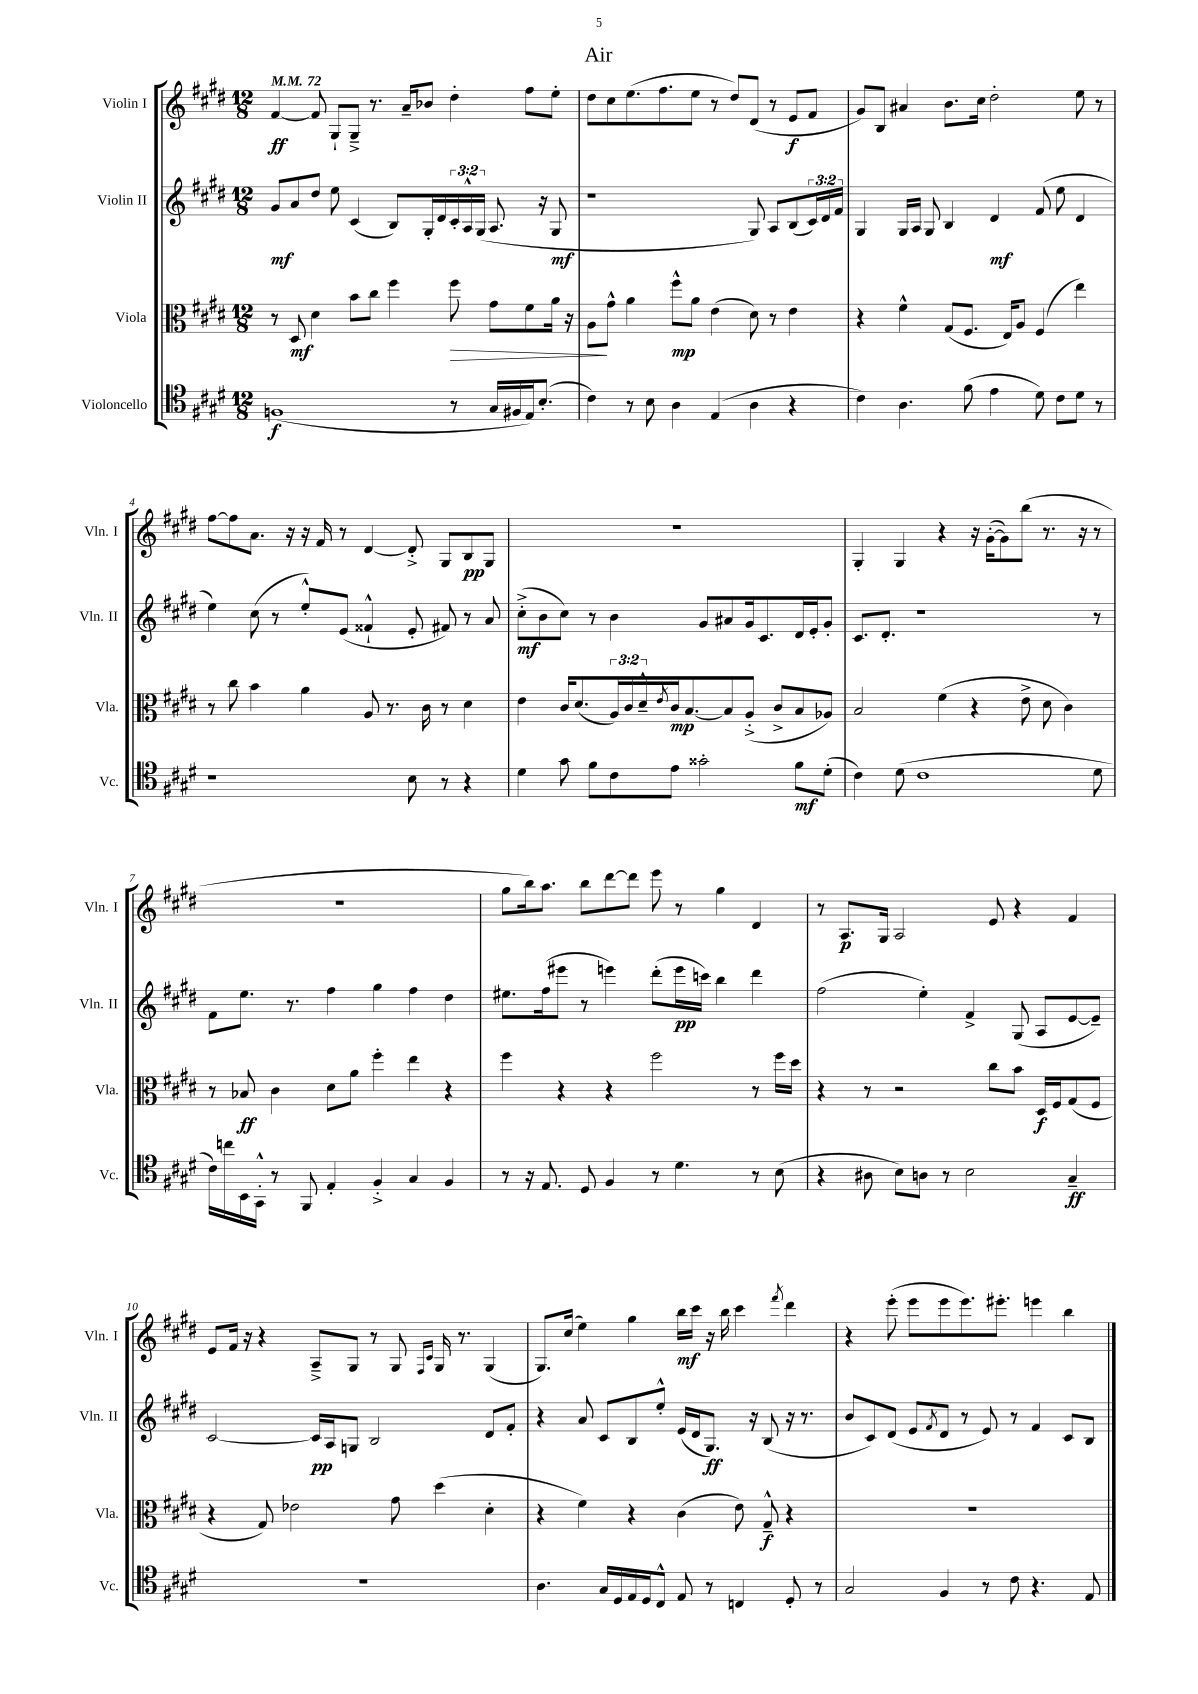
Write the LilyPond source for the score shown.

\header { title = "Air" }
<<
\new StaffGroup <<
\new Staff = "s0" \with { instrumentName = "Violin I" shortInstrumentName = "Vln. I" } {
    \clef treble \key e \major \numericTimeSignature \time 12/8 \tempo 4 = 72
    fis'4~\ff fis'8 gis8-! gis8---> r8. a'16-- bes'8 dis''4-. fis''8 e''8-. |
    dis''8 cis''8 e''8.( fis''8. e''8 r8 dis''8) dis'8( r8 e'8\f fis'8 |
    gis'8) b8 ais'4 b'8. cis''16 dis''2-. e''8 r8 |
    fis''8~ fis''8 a'8. r16 r16 fis'16 r8 dis'4~ dis'8-.-> gis8 b8\pp gis8 |
    R1. |
    gis4-. gis4 r4 r16 gis'16~-.( gis'8) b''8( r8. r16 r8 |
    R1. |
    gis''8 b''16) a''8. b''8 dis'''8~ dis'''8 e'''8 r8 gis''4 dis'4 |
    r8 a8.\p gis16 a2 e'8 r4 fis'4 |
    e'8 fis'16 r16 r4 a8---> gis8 r8 gis8 \grace { fis16 cis'16 } gis16 r8. gis4( |
    gis8.) cis''16( e''4) gis''4 b''16\mf cis'''16 r16 b''16 cis'''4 \acciaccatura { fis'''8 } dis'''4 |
    r4 e'''8-.( e'''8 e'''8 e'''8.) eis'''8.-. e'''4 b''4 \bar "|." |
}
\new Staff = "s1" \with { instrumentName = "Violin II" shortInstrumentName = "Vln. II" } {
    \clef treble \key e \major \numericTimeSignature \time 12/8 \override Staff.TupletNumber.text = #tuplet-number::calc-fraction-text
    gis'8\mf a'8 dis''8 e''8 cis'4( b8) gis16-. dis'16 \tuplet 3/2 { cis'16-. a16-^ gis16( } a8. r16 gis8\mf |
    r1 gis8) a8 b8( \tuplet 3/2 { cis'16) dis'16 fis'16 } |
    gis4 gis16 a16 gis8 b4 dis'4\mf fis'8( e''8 dis'4 |
    e''4) cis''8( r8 e''8-.-^) e'8( fisis'4-!-^ e'8-. fis'8) r8 a'8 |
    cis''8-.->\mf( b'8 cis''8) r8 b'4 gis'8 ais'8 gis'16 cis'8. dis'16 e'16-. gis'8-. |
    cis'8. dis'8.-. r1 r8 |
    fis'8 e''8. r8. fis''4 gis''4 fis''4 dis''4 |
    eis''8. fis''16( eis'''8 r8 e'''4) dis'''8-.( e'''16\pp c'''16) b''4 dis'''4 |
    fis''2( e''4-.) fis'4-> gis8( a8 e'8~ e'8--) |
    cis'2~ cis'16\pp a16 g8 b2 dis'8 fis'8-. |
    r4 a'8 cis'8 b8 e''8-.-^ e'16( dis'16 gis8.\ff) r16 b8( r16 r8. |
    b'8 cis'8) dis'8( e'8 \acciaccatura { fis'8 } dis'8 r8 e'8) r8 fis'4 cis'8 b8 \bar "|." |
}
\new Staff = "s2" \with { instrumentName = "Viola" shortInstrumentName = "Vla." } {
    \clef alto \key e \major \numericTimeSignature \time 12/8 \override Staff.TupletNumber.text = #tuplet-number::calc-fraction-text
    r8 dis8\mf dis'4 b'8 cis''8 fis''4 fis''8\> gis'8 fis'8 a'16 r16 |
    a8\! gis'8-^ a'4 fis''8-^\mp a'8 e'4( dis'8) r8 e'4 |
    r4 fis'4-^ gis8( fis8. e16) a8 fis4( e''4) |
    r8 cis''8 b'4 a'4 a8 r8. cis'16 r8 dis'4 |
    e'4 cis'16 dis'8.( \tuplet 3/2 { a16) cis'16 dis'16---^ } \acciaccatura { e'8 } cis'16\mp b8.~ b8 a8-.->( cis'8-> b8 aes8) |
    b2 fis'4( r4 e'8-> dis'8 cis'4) |
    r8 bes8\ff cis'4 dis'8 a'8 fis''4-. e''4 r4 |
    fis''4 r4 r4 fis''2 r8 fis''16 dis''16 |
    r4 r8 r2 cis''8 b'8 dis16\f fis16 gis8( fis8 |
    r4 gis8) ees'2 gis'8 dis''4( dis'4-. |
    r4 fis'4) r4 cis'4( e'8) gis8---^\f r4 |
    R1. \bar "|." |
}
\new Staff = "s3" \with { instrumentName = "Violoncello" shortInstrumentName = "Vc." } {
    \clef tenor \key e \major \numericTimeSignature \time 12/8
    f1\f( r8 gis16 fis16 e16) b8.-.( |
    cis'4) r8 b8 a4 e4( a4 r4 |
    cis'4) a4. fis'8( e'4 dis'8) cis'8 dis'8 r8 |
    r1 b8 r8 r4 |
    dis'4 gis'8 fis'8 cis'8 e'8 gisis'2-. fis'8\mf dis'8-.( |
    cis'4) dis'8( cis'1 dis'8 |
    cis'16) c''16 b,16 gis,16-.-^ r8 fis,8 e4-. fis4-.-> gis4 fis4 |
    r8 r16 e8. dis8 fis4 r8 dis'4. r8 b8( |
    r4 ais8 b8) a8 r8 b2 gis4--\ff |
    R1. |
    a4. gis16 dis16 e16 dis16 cis8-^ e8 r8 c4 dis8-. r8 |
    gis2 fis4 r8 cis'8 r4. e8 \bar "|." |
}
>>
>>
